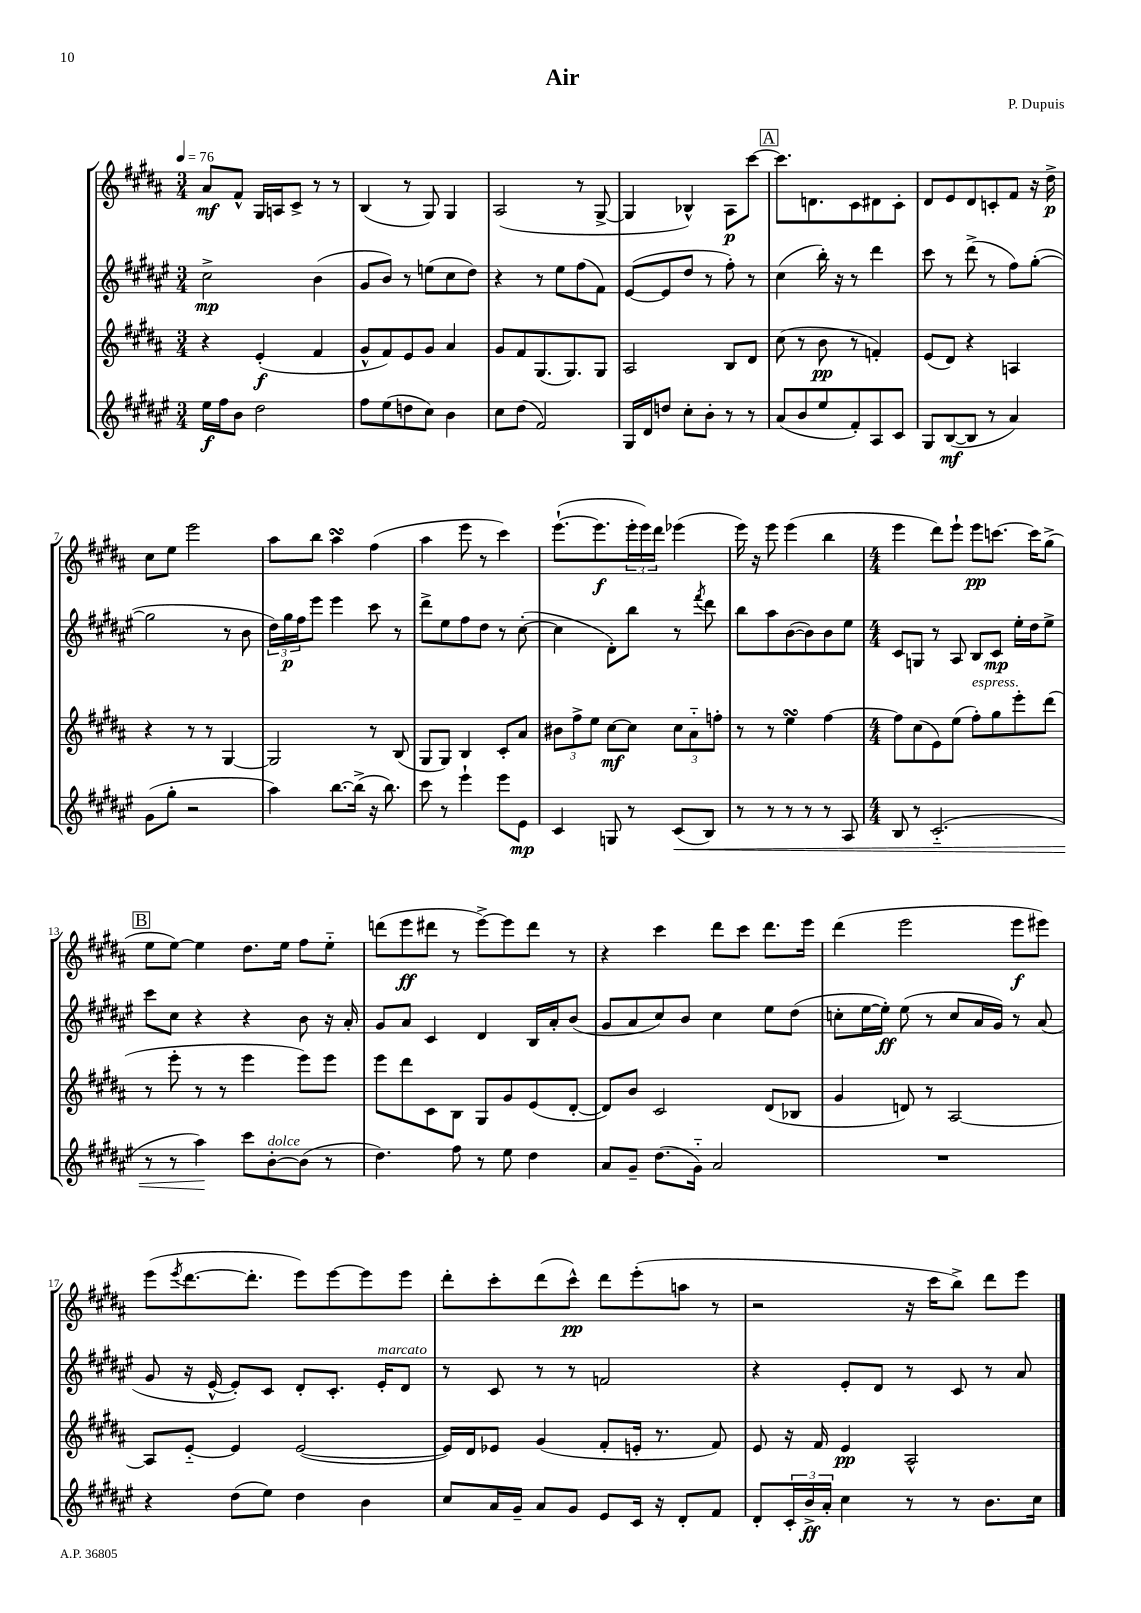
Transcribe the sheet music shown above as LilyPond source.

\header { title = "Air" composer = "P. Dupuis" }
<<
\new StaffGroup <<
\new Staff = "s0" {
    \clef treble \key b \major \numericTimeSignature \time 3/4 \tempo 4 = 76
    ais'8\mf fis'8-^ gis16 a16 cis'8-> r8 r8 |
    b4( r8 gis8) gis4 |
    ais2( r8 gis8~-> |
    gis4 bes4-^) ais8\p cis'''8~ |
    \mark \markup { \box "A" } cis'''8. d'8. cis'8 dis'8 cis'8-. |
    dis'8 e'8 dis'8 c'8-. fis'8 r16 dis''16->\p |
    cis''8 e''8 e'''2 |
    ais''8 b''8 ais''4\turn fis''4( |
    ais''4 e'''8 r8 cis'''4) |
    e'''8.~-!( e'''8.\f \tuplet 3/2 { e'''16-. e'''16) dis'''16 } ees'''4( |
    e'''16) r16 e'''8 e'''4( b''4 |
    \numericTimeSignature \time 4/4 e'''4 dis'''8) e'''8-! e'''8\pp c'''8.~ c'''16 gis''8->( |
    \mark \markup { \box "B" } e''8 e''8~) e''4 dis''8. e''16 fis''8 e''8-_ |
    d'''8( e'''8\ff dis'''8 r8 e'''8~->) e'''8 dis'''8 r8 |
    r4 cis'''4 dis'''8 cis'''8 dis'''8. e'''16 |
    dis'''4( e'''2 e'''8\f eis'''8) |
    e'''8( \acciaccatura { e'''8 } dis'''8.~ dis'''8.-. e'''8) e'''8~ e'''8 e'''8 |
    dis'''8-. cis'''8-. dis'''8( cis'''8-^\pp) dis'''8 e'''8-.( a''8 r8 |
    r2 r16 cis'''16 b''8->) dis'''8 e'''8 \bar "|." |
}
\new Staff = "s1" {
    \clef treble \key fis \major \numericTimeSignature \time 3/4
    cis''2->\mp b'4( |
    gis'8 b'8) r8 e''8( cis''8 dis''8) |
    r4 r8 eis''8 fis''8( fis'8) |
    eis'8~( eis'8 dis''8 r8 fis''8-.) r8 |
    \mark \markup { \box "A" } cis''4( b''16-.) r16 r8 dis'''4 |
    cis'''8 r8 dis'''8->( r8 fis''8) gis''8~-.( |
    gis''2 r8 b'8 |
    \tuplet 3/2 { dis''16) gis''16\p fis''16 } eis'''8 eis'''4 cis'''8 r8 |
    dis'''8-> eis''8 fis''8 dis''8 r8 cis''8~-.( |
    cis''4 dis'8-.) b''8 r8 \acciaccatura { fis'''8 } dis'''8 |
    b''8 ais''8 b'8~( b'8) b'8 eis''8 |
    \numericTimeSignature \time 4/4 cis'8 g8 r8 ais8 b8 cis'8\mp eis''16-. dis''16 eis''8-> |
    \mark \markup { \box "B" } cis'''8 cis''8 r4 r4 b'8 r16 ais'16-. |
    gis'8 ais'8 cis'4 dis'4 b16 ais'16-. b'8( |
    gis'8 ais'8 cis''8) b'8 cis''4 eis''8 dis''8( |
    c''8-. eis''16~ eis''16-.\ff) eis''8( r8 c''8 ais'16 gis'16) r8 ais'8( |
    gis'8 r16 eis'16~-^ eis'8-.) cis'8 dis'8-. cis'8.-. eis'16-.^\markup { \italic "marcato" } dis'8 |
    r8 cis'8 r8 r8 f'2 |
    r4 eis'8-. dis'8 r8 cis'8 r8 ais'8 \bar "|." |
}
\new Staff = "s2" {
    \clef treble \key b \major \numericTimeSignature \time 3/4
    r4 e'4-.\f( fis'4 |
    gis'8-^ fis'8) e'8 gis'8 ais'4 |
    gis'8 fis'8 gis8.( gis8.) gis8 |
    ais2 b8 dis'8 |
    \mark \markup { \box "A" } cis''8( r8 b'8\pp r8 f'4-.) |
    e'8( dis'8) r4 a4 |
    r4 r8 r8 gis4~ |
    gis2 r8 b8( |
    gis8 gis8) b4 cis'8-. ais'8 |
    \tuplet 3/2 { bis'8 fis''8-> e''8 } cis''8~\mf cis''8 \tuplet 3/2 { cis''8 ais'8-_ f''8-. } |
    r8 r8 e''4\turn fis''4~ |
    \numericTimeSignature \time 4/4 fis''8 cis''8( e'8) e''8( fis''8-.^\markup { \italic "espress." }) gis''8 e'''8-. dis'''8( |
    \mark \markup { \box "B" } r8 e'''8-. r8 r8 e'''4 e'''8) e'''8 |
    e'''8 dis'''8 cis'8 b8 gis8 gis'8 e'8( dis'8~-. |
    dis'8) b'8 cis'2 dis'8( bes8 |
    gis'4 d'8) r8 ais2~ |
    ais8 e'8~-_ e'4 e'2~( |
    e'16) dis'16 ees'8 gis'4( fis'8-. e'16-. r8. fis'8) |
    e'8 r16 fis'16 e'4\pp ais2-^ \bar "|." |
}
\new Staff = "s3" {
    \clef treble \key fis \major \numericTimeSignature \time 3/4
    eis''16\f fis''16 b'8 dis''2 |
    fis''8 eis''8( d''8 cis''8) b'4 |
    cis''8 dis''8( fis'2) |
    gis16 dis'16 d''8 cis''8-. b'8-. r8 r8 |
    \mark \markup { \box "A" } ais'8( b'8 eis''8 fis'8-.) ais8 cis'8 |
    gis8 b8~\mf( b8 r8 ais'4) |
    gis'8( gis''8-. r2 |
    ais''4) b''8.~ b''16->( r16 b''8.) |
    cis'''8 r8 eis'''4-! eis'''8 eis'8\mp |
    cis'4 g8 r8 cis'8\<( b8) |
    r8 r8 r8 r8 r8 ais8 |
    \numericTimeSignature \time 4/4 b8 r8 cis'2.-_( |
    \mark \markup { \box "B" } r8 r8 ais''4\!) cis'''8 b'8~-.^\markup { \italic "dolce" } b'8( r8 |
    dis''4.) fis''8 r8 eis''8 dis''4 |
    ais'8 gis'8-- dis''8.( gis'16-_) ais'2 |
    R1 |
    r4 dis''8( eis''8) dis''4 b'4 |
    cis''8 ais'16 gis'16-- ais'8 gis'8 eis'8 cis'16 r16 dis'8-. fis'8 |
    dis'8-. \tuplet 3/2 { cis'16-. b'16->\ff ais'16-. } cis''4 r8 r8 b'8. cis''16 \bar "|." |
}
>>
>>
